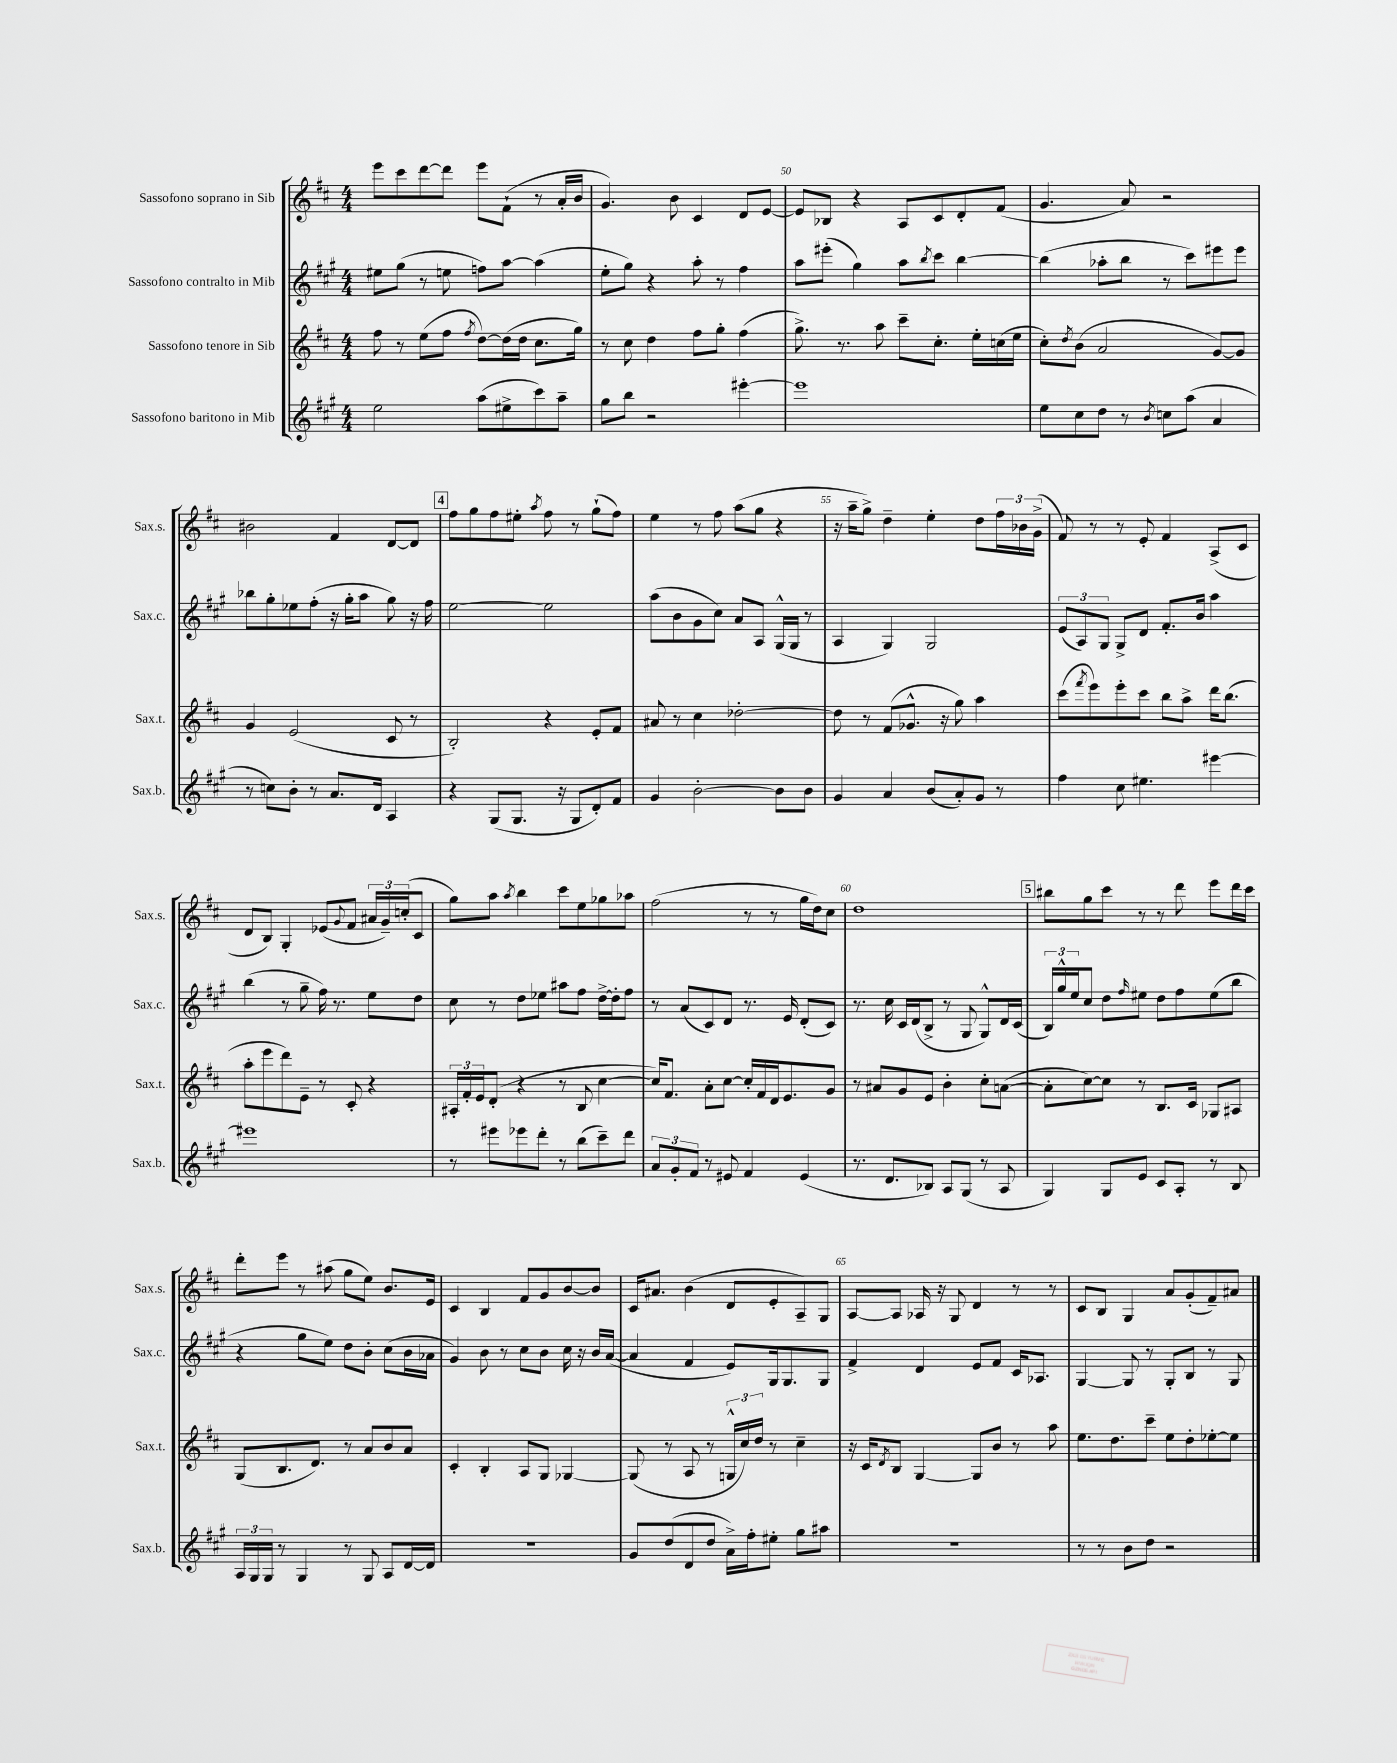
<<
\new StaffGroup <<
\new Staff = "s0" \with { instrumentName = "Sassofono soprano in Sib" shortInstrumentName = "Sax.s." } {
    \clef treble \key d \major \numericTimeSignature \time 4/4
    e'''8 cis'''8 d'''8~ d'''8 e'''8 fis'8-!( r8 a'16-. b'16 |
    g'4.) b'8 cis'4 d'8 e'8~ |
    e'8 bes8 r4 a8 cis'8 d'8-. fis'8( |
    g'4. a'8) r2 |
    bis'2 fis'4 d'8~ d'8 |
    \mark \markup { \box "4" } fis''8 g''8 fis''8 eis''8-. \acciaccatura { a''8 } fis''8 r8 g''8-!( fis''8) |
    e''4 r8 fis''8 a''8( g''8 r4 |
    r16 a''16-- g''8->) d''4-- e''4-. d''8 \tuplet 3/2 { fis''16 bes'16 g'16->( } |
    fis'8) r8 r8 e'8-. fis'4 a8->( cis'8 |
    d'8 b8) g4-. ees'8( \appoggiatura { g'8 } fis'8 \tuplet 3/2 { ais'16 g'16--) c''16-.( } cis'8 |
    g''8) a''8 \acciaccatura { a''8 } b''4 cis'''8 e''8 ges''8 aes''8 |
    fis''2( r8 r8 g''16 d''16) cis''8 |
    d''1 |
    \mark \markup { \box "5" } bis''8 g''8 cis'''8 r8 r8 d'''8 e'''8 d'''16 cis'''16 |
    d'''8-. e'''8 r8 ais''8( g''8 e''8) b'8. e'16 |
    cis'4 b4 fis'8 g'8 b'8~ b'8 |
    cis'16 ais'8. b'4( d'8 e'8-. a8--) g8 |
    a8~ a8 aes16 r16 g8 d'4 r8 r8 |
    cis'8 b8 g4 a'8 g'8-.( fis'8--) ais'8 \bar "|." |
}
\new Staff = "s1" \with { instrumentName = "Sassofono contralto in Mib" shortInstrumentName = "Sax.c." } {
    \clef treble \key a \major \numericTimeSignature \time 4/4
    eis''8 gis''8( r8 e''8 f''8) a''8~ a''4( |
    e''8-. gis''8) r4 a''8-. r8 fis''4 |
    a''8 eis'''8-.( gis''4) a''8 \acciaccatura { b''8 } cis'''8 b''4~ |
    b''4( aes''8-. b''8 r8 cis'''8) eis'''8 eis'''8 |
    bes''8 gis''8-. ees''8 fis''8-.( r16 gis''16-. a''8 gis''8) r16 fis''16 |
    \mark \markup { \box "4" } e''2~ e''2 |
    a''8( b'8 gis'8 cis''8) a'8 a8 gis16-^( gis16 r8 |
    a4 gis4) gis2 |
    \tuplet 3/2 { e'8( a8) gis8 } gis8-> d'8 fis'8.-. b'16 a''4 |
    b''4( r8 gis''8-- fis''16) r8. e''8 d''8 |
    cis''8 r8 d''8 ees''8 ais''8 fis''8 d''16~-> d''16-. fis''8 |
    r8 a'8( cis'8) d'8 r8. e'16 d'8-.( cis'8) |
    r8. cis''16 cis'16 d'16( b8-> r8 gis8 gis8-^) d'16 cis'16( |
    \mark \markup { \box "5" } \tuplet 3/2 { b16) gis''16-^ e''16 } cis''8 d''8 \grace { fis''16 } eis''8 d''8 fis''8 eis''8( b''8 |
    r4 gis''8 e''8) d''8 b'8-. cis''8( b'16 aes'16 |
    gis'4) b'8 r8 cis''8 b'8 cis''16 r16 b'16 a'16~( |
    a'4 fis'4 e'8) gis16 gis8. gis8 |
    fis'4-> d'4 e'8 fis'8 cis'16 aes8. |
    gis4~ gis8 r8 gis8-. b8 r8 gis8 \bar "|." |
}
\new Staff = "s2" \with { instrumentName = "Sassofono tenore in Sib" shortInstrumentName = "Sax.t." } {
    \clef treble \key d \major \numericTimeSignature \time 4/4
    fis''8 r8 e''8( fis''8 \acciaccatura { fis''8 } d''8~) d''16( d''16 cis''8. g''16) |
    r8 cis''8 d''4 fis''8 g''8-. fis''4( |
    g''8.->) r8. a''8 cis'''8-- cis''8.-. e''16-. c''16( e''16 |
    cis''8-.) \acciaccatura { d''8 } b'8( a'2 g'8~) g'8 |
    g'4 e'2( cis'8 r8 |
    \mark \markup { \box "4" } b2-.) r4 e'8-. fis'8 |
    ais'8 r8 cis''4 des''2~-. |
    des''8 r8 fis'8( ges'8.-^ r16 g''8) a''4 |
    cis'''8( \acciaccatura { fis'''8 } e'''8) e'''8-. cis'''8 b''8 a''8-> d'''16 b''8.( |
    a''8-. e'''8 d'''8) e'8-- r8 cis'8-. r4 |
    \tuplet 3/2 { ais16-. fis'16-. e'16 } d'8-.( r4 r8 b8 cis''4~ |
    cis''16) fis'8. a'8-. cis''8~ cis''16-. fis'16 d'16 e'8. g'8 |
    r8 ais'8 g'8 e'8 b'4-. cis''8-. a'8~( |
    \mark \markup { \box "5" } a'8-. cis''8~) cis''8 r8 b8. cis'16 ges8 ais8 |
    g8( b8. d'8.) r8 a'8 b'8 a'8 |
    cis'4-. b4-. a8 g8 ges4~ |
    ges8( r8 a8 r8 \tuplet 3/2 { g16-^ cis''16) d''16 } r8 cis''4-- |
    r16 cis'16 \acciaccatura { d'8 } b8 g4~ g8 b'8 r8 a''8 |
    e''8. d''8. cis'''8-- e''8 d''8-. ees''8~-. ees''8 \bar "|." |
}
\new Staff = "s3" \with { instrumentName = "Sassofono baritono in Mib" shortInstrumentName = "Sax.b." } {
    \clef treble \key a \major \numericTimeSignature \time 4/4
    e''2 a''8( eis''8-> cis'''8) a''8-- |
    gis''8 b''8 r2 eis'''4~-. |
    eis'''1 |
    e''8 cis''8 d''8 r8 \acciaccatura { b'8 } c''8 a''8( a'4 |
    r8 c''8) b'8-. r8 a'8. d'16 a4 |
    \mark \markup { \box "4" } r4 gis8( gis8. r16 gis8 d'8-.) fis'8 |
    gis'4 b'2~-. b'8 b'8 |
    gis'4 a'4 b'8( a'8-.) gis'8 r8 |
    fis''4 cis''8 eis''4. eis'''4~ |
    eis'''1 |
    r8 eis'''8 ees'''8 d'''8-. r8 b''8( cis'''8--) d'''8 |
    \tuplet 3/2 { a'8 gis'8-. fis'8 } r8 eis'8 fis'4 eis'4( |
    r8. d'8. bes8) a8 gis8( r8 a8 |
    \mark \markup { \box "5" } gis4) gis8 e'8 cis'8 a8-. r8 b8 |
    \tuplet 3/2 { a16 gis16 gis16 } r8 gis4 r8 gis8 a8 d'16~ d'16 |
    R1 |
    gis'8 d''8( d'8 d''8 a'16->) fis''16-. eis''8-. gis''8 ais''8 |
    R1 |
    r8 r8 b'8 d''8 r2 \bar "|." |
}
>>
>>
\layout { \context { \Score currentBarNumber = #48 \override BarNumber.break-visibility = ##(#f #t #t) barNumberVisibility = #(every-nth-bar-number-visible 5) } }
